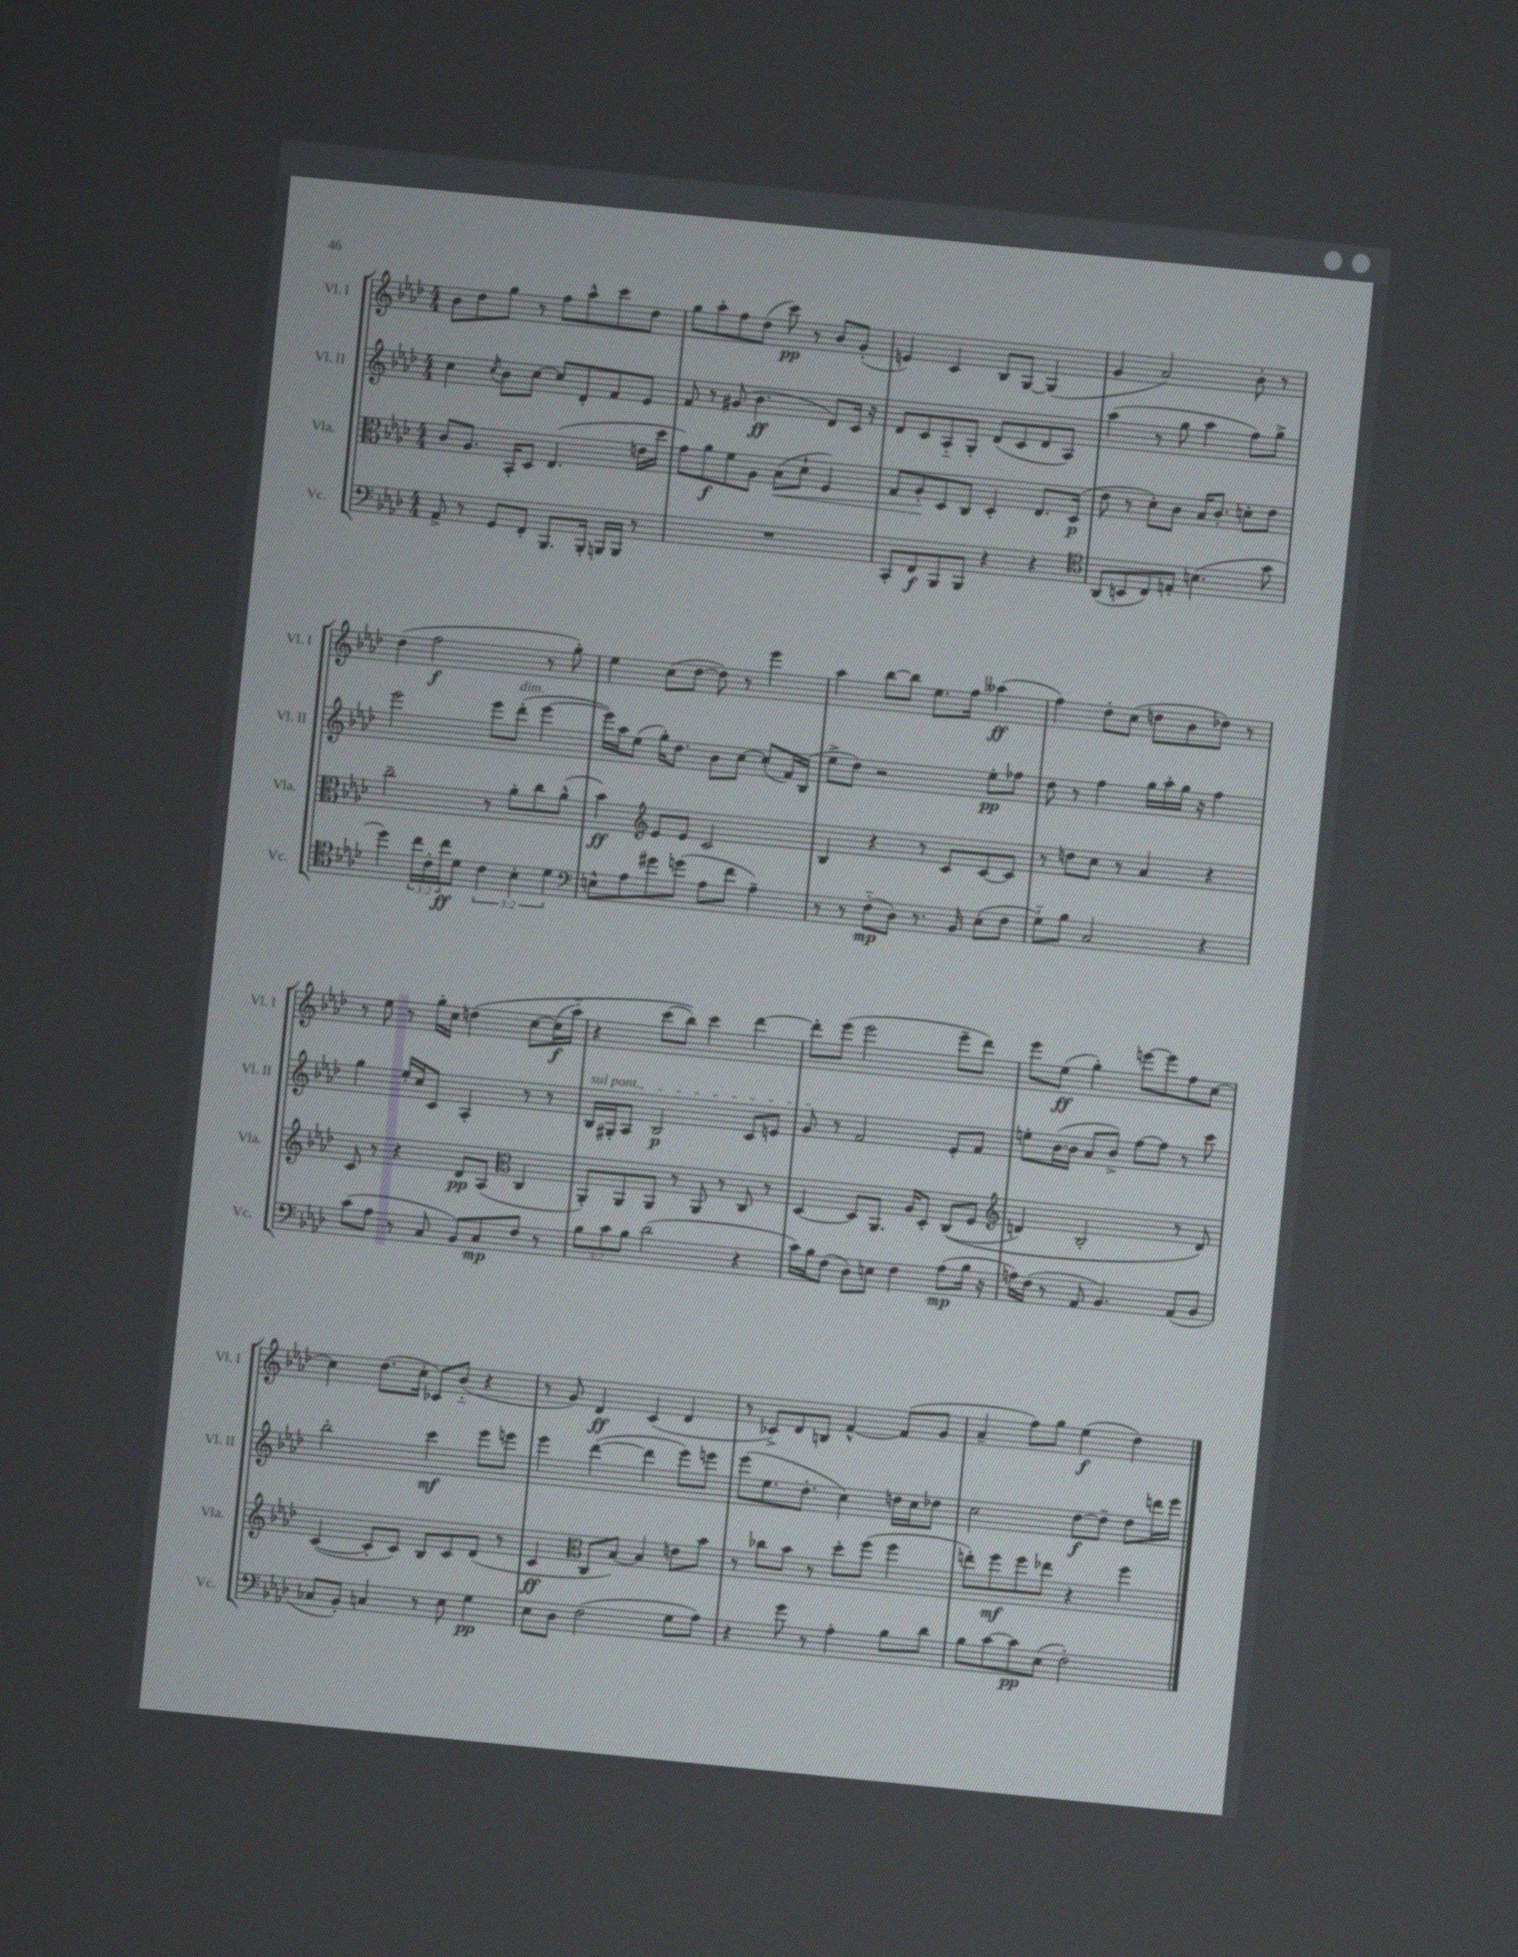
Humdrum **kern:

**kern	**kern	**kern	**kern
*staff4	*staff3	*staff2	*staff1
*clefF4	*clefC3	*clefG2	*clefG2
*k[b-e-a-d-]	*k[b-e-a-d-]	*k[b-e-a-d-]	*k[b-e-a-d-]
*M4/4	*M4/4	*M4/4	*M4/4
8AA-^	8c	4cc	8b-
8r	8.A-	.	8dd-
.	.	8qcc	.
8GG	.	8b-	8gg
.	16BB-'	.	.
8FF'	8D-	[8cc	8r
8.BBB-	(4.E-	8cc]	8ff
.	.	8d-'	8aa-^^
16BBB-'	.	.	.
16BBB	.	8f	8ccc
16BBB	.	.	.
8r	16e	8e-	8dd-
.	16dd-	.	.
=	=	=	=
1r	8g)	8f	8gg
.	8a-	8r	8aa-'
.	8f	(8g#	8ff
.	8A-	4.b-	(8dd-
.	(8B-	.	8ccc)
.	8d-`	.	8r
.	4F)	8d-)	8b-
.	.	16c	(8g'
.	.	16r	.
=	=	=	=
8CC'	8G	8d-	4e)
8FF	8A-'	8c	.
8BBB-	8D-	8A-'~	4c
8BBB-	8C	8G'	.
4r	4D-'	(8d-	8B-
.	.	8c	[8G
4r	8.E-	8d-	(4G]
.	.	8A-)	.
.	(16D-	.	.
=	=	=	=
*clefC4	*	*	*
(8AA-	8e-	(4aa-	4g
8BB	8r	.	.
8C)	8d-')	8r	2a-)
8E'	8c	8gg	.
(4.B	16B-	4aa-	.
.	8.c'	.	.
.	8d'	8ff)	8b-'
8g	8e-	8gg^	8r
=	=	=	=
4dd-)	2cc~	2eee-	(4dd-
24cc	.	.	2ff
24c'	.	.	.
24cc	.	.	.
8d-	.	.	.
6c	8r	8eee-	.
.	8a-'	(8ddd-'	.
6B-'	.	.	.
.	8cc	[4eee-	8r
6d-	.	.	.
.	(8a-^^	.	8gg')
=	=	=	=
*clefF4	*	*	*
8E^^	4b-)	16eee-])	4ee-
.	.	16aa-	.
8A-	.	(8ee-	.
*	*clefG2	*	*
8g#	8e-	16gg')	(8cc
.	.	8.dd-	.
(8g	8e-	.	[8dd-
8A-	2c	8b-	8dd-])
8f	.	[8cc	8r
4A-~)	.	(8cc']	4eee-
.	.	16f)	.
.	.	(16B-	.
=	=	=	=
8r	4B-	8ee-^	4aa-
8r	.	8dd-)	.
(8F'~	4r	2r	[8bb-
8D-)	.	.	8bb-]
8.r	8r	.	8.ee-
.	8c	.	.
16BB-	.	.	16ff
(8E-'	[8c	8ee-'	(4aa--
8F	8c]	8ff-	.
=	=	=	=
8G'~)	8r	8dd-	4ff)
8B-	8dd	8r	.
2C	8cc	4ff	8dd-'
.	8r	.	(8cc
.	4a-	16gg	8dd
.	.	16aa-'	.
.	.	16gg	8b-
.	.	16r	.
4r	4r	4ff	8dd-)
.	.	.	8r
=	=	=	=
(8c	8c	4gg	8r
8A-	8r	.	8ee-
8r	4r	16ee-'	8r
.	.	16cc	.
8C	.	8c	16gg'
.	.	.	16cc
8BB-)	8d-	4A-'	&(4dd
8C	(8A-	.	.
*	*clefC3	*	*
8F	4C	8r	[8cc
8r	.	8r	(16cc]
.	.	.	16aa-'~)
=	=	=	=
12B-	8AA-')	16B-	4r
.	.	16G#'	.
12c	.	.	.
.	8AA-	8A-	.
12B-	.	.	.
(2d-	8AA-	2B-	(8ccc
.	8r	.	8bb-)&)
.	8AA-	.	4ccc
.	8r	.	.
4r	8C	8c	[4ddd-
.	8r	8e	.
=	=	=	=
16c)	[4D-	8g	8ddd-']
16B-	.	.	.
(8F	.	8r	(8eee-
8D-)	8D-]	2f	2eee-
8E	8.AA-	.	.
4F	.	.	.
.	16A-	.	.
.	8D-'	.	.
(8A-	&((8C	8e-'	8eee-~
16B-	8F	8f	8ddd-)
16r	.	.	.
=	=	=	=
*	*clefG2	*	*
16A)	4d)	8ee'	8eee-
(16F	.	.	.
8r	.	([16b-	(8ee-
.	.	16b-]	.
8AA-	2B-'	8a-	4gg')
4.BB-)	.	8b-^)	.
.	.	[8ff	[8eee
.	.	8ff]	8eee]
(8AA-	8r	8r	8ff
8BB-	8d&)	8ccc	[8cc
=	=	=	=
8C-	([4c	2bb-'	4cc]
8BB-')	.	.	.
4C	8c']	.	(8.dd-
.	8c)	.	.
.	.	.	16cc'
8r	8B-	4ccc	8c-)
8E-	8c	.	(8b-'~
4G	(8d-	8eee-	4r
.	8r	8eee	.
=	=	=	=
8E-	4c	4eee-	8r
8D-	.	.	8g)
*	*clefC3	*	*
(2F	8C	([4ddd-	4d-
.	[8B-)	.	.
.	4B-]	4ddd-]	(4c
8G	8e	8eee-)	4d-
8A-)	8b-	8eee	.
=	=	=	=
4r	8r	(8eee-	8r
.	8cc-	8.ee-	8c-^)
8g	8b-	.	8d-
.	.	8.dd-'	.
8r	8r	.	8B
4A-'	8dd-'	4cc)	[4f^^
.	(8ff	.	.
8B-	4ff	16dd	(8f]
.	.	16cc	.
8d-	.	8dd-	8g
=	=	=	=
8B-	8ee')	2cc	4a-~
[8c	8ff	.	.
8c]	8ff	.	8ff)
(8E-	8ee-	.	8gg
2F')	4r	[8dd-	(4ee-
.	.	8dd-~]	.
.	4ff	8dd-	4dd-)
.	.	16ddd	.
.	.	16eee-	.
==	==	==	==
*-	*-	*-	*-
